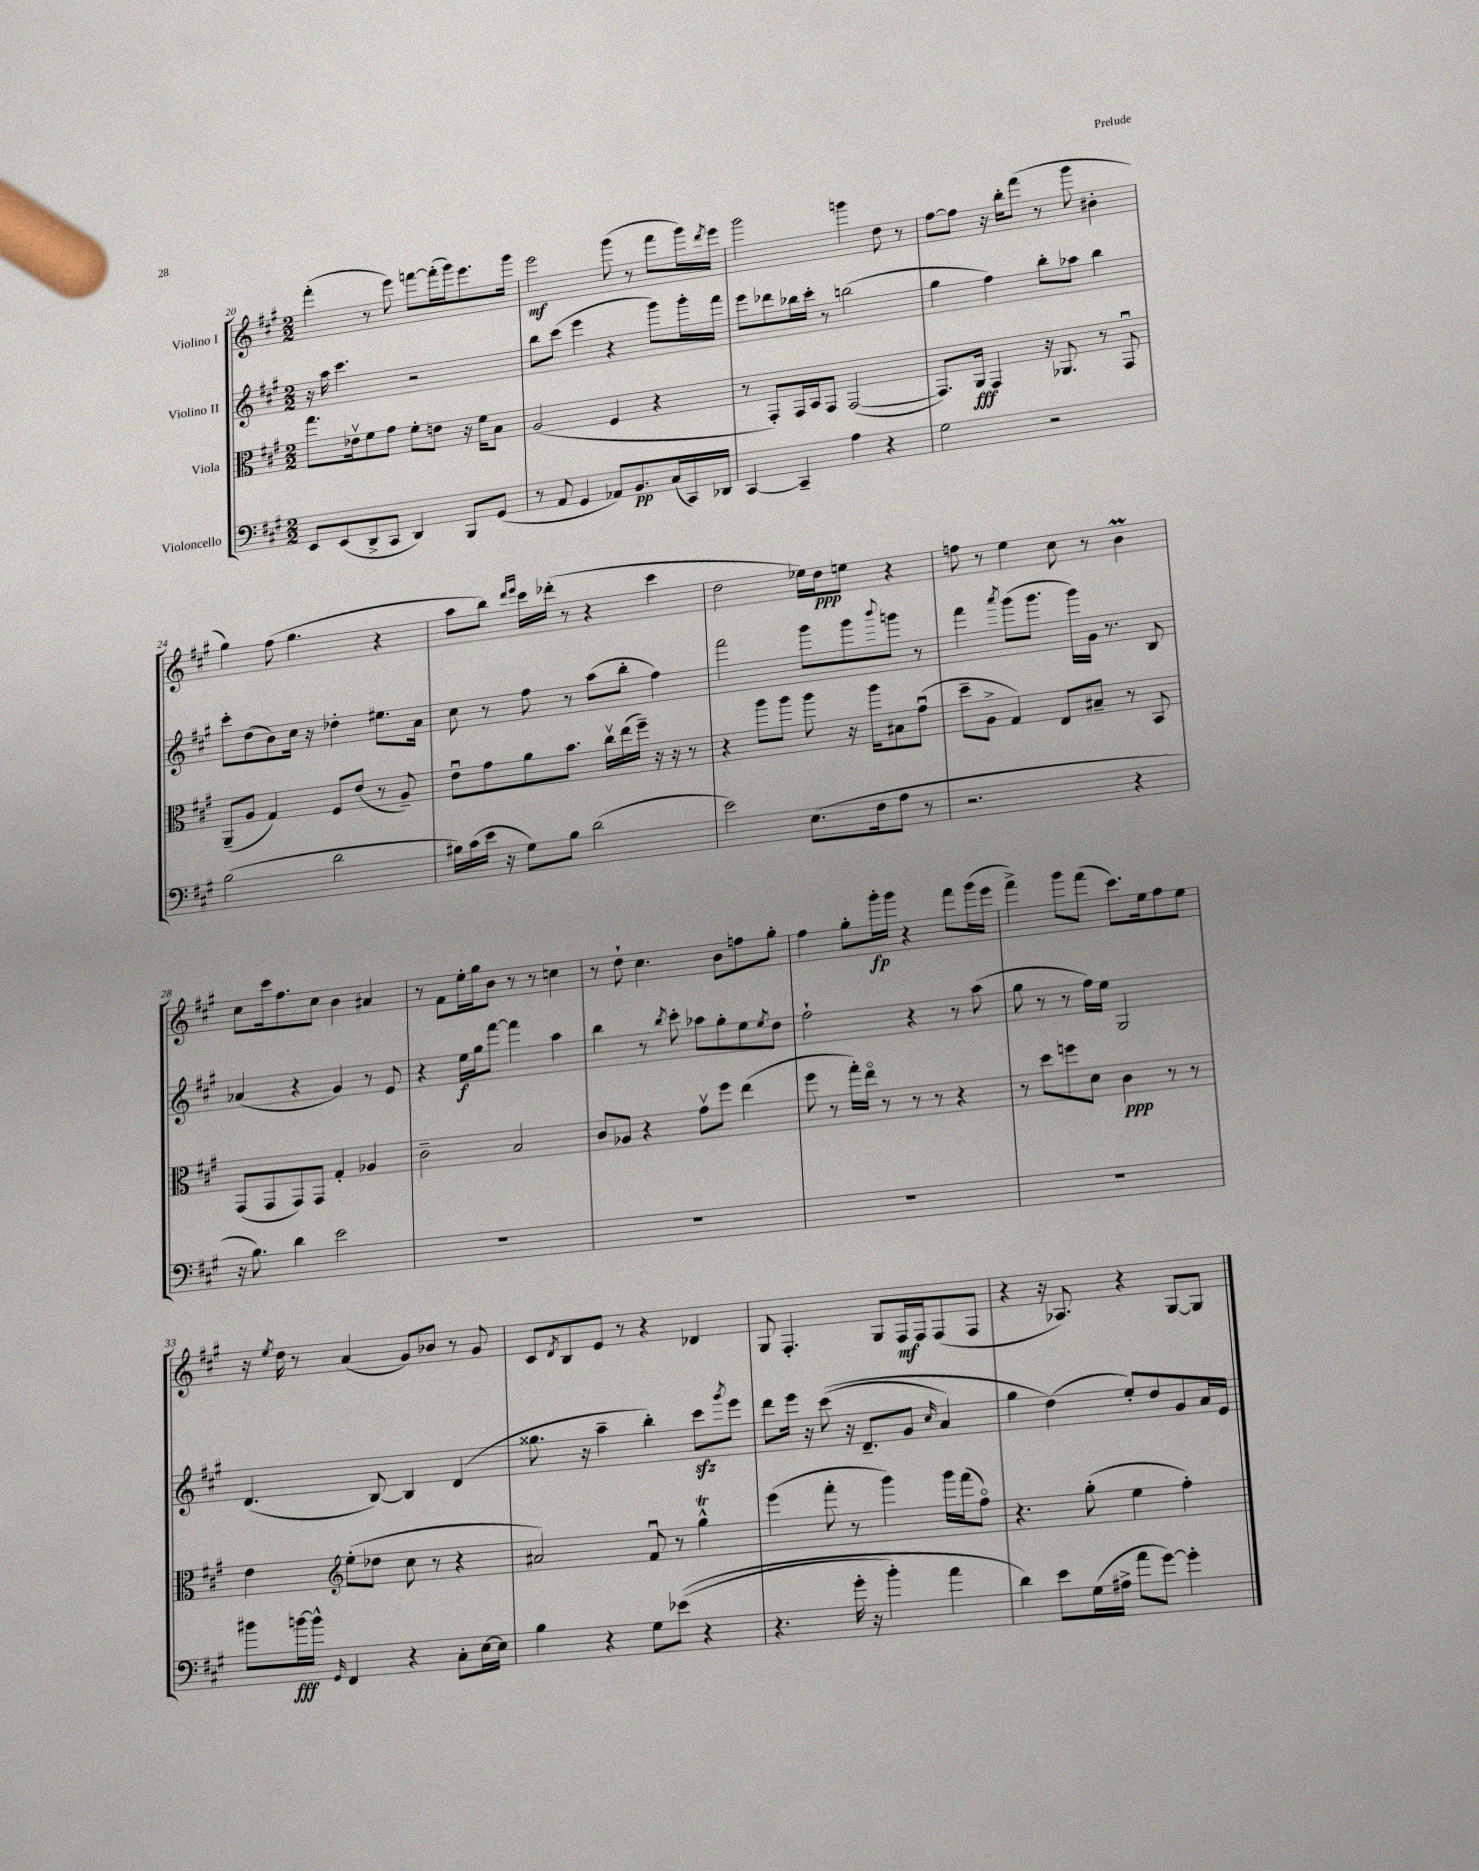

**kern	**kern	**kern	**kern
*staff4	*staff3	*staff2	*staff1
*clefF4	*clefC3	*clefG2	*clefG2
*k[f#c#g#]	*k[f#c#g#]	*k[f#c#g#]	*k[f#c#g#]
*M2/2	*M2/2	*M2/2	*M2/2
8EE	8.gg#	16r	(4fff#'
.	.	16aa	.
(8EE	.	4.ccc#	.
.	16e-v	.	.
8DD^	8f#	.	8r
8CC#	8g#	.	8eee)
4DD)	8f#'	2r	[8fff
.	8e	.	(16fff']
.	.	.	16ggg#)
8BBB	16r	.	8.eee
.	16f#	.	.
(8GG#	8B	.	.
.	.	.	16ggg#
=	=	=	=
8r	(2A	8bb	2eee
8AA	.	(8ccc#	.
4GG#	.	4eee	.
8AA-)	4F#	4r	(8ggg#
8.BB	.	.	8r
.	4r	8ggg#)	8fff#
(16C#	.	.	.
16CC#)	.	16ggg#'	16ggg#)
.	.	.	8qddd
16DD-	.	16fff#	16eee
=	=	=	=
[4CC#	8r	8eee	2ggg#
.	8GG#')	8ddd-	.
4CC#~]	16GG#	16bb-	.
.	16BB	16ccc#'	.
.	8GG#	8r	.
4A	([2GG#	(2bb	4ggg
4r	.	.	8dd
.	.	.	8r
=	=	=	=
2G#	8.GG#])	4gg#	[8ff#
.	.	.	8ff#]
.	16AA	.	.
.	4GG#	4ff#)	16r
.	.	.	16bb'
.	.	.	(8fff#
2r	16r	8bb'	8r
.	8.AA-	.	.
.	.	8aa-	8ggg#
.	8r	4bb	4b#'
.	8GG#u	.	.
=	=	=	=
(2B	(8AA~	8ccc#'	4gg#)
.	8A	(8dd	.
.	4G#)	8b)	(8ff#
.	.	16cc#	4.gg#
.	.	16r	.
2d	8F#	4dd-'	.
.	(8e	.	.
.	8r	8.ee#	4r
.	8A~)	.	.
.	.	16a	.
=	=	=	=
16B#)	8eu	8cc#	8aa
(16c#	.	.	.
16e	8g#	8r	8bb)
16r	.	.	.
.	.	.	16qqddd
.	.	.	16qqeee
8G#)	8a	8ff#	16ccc#
.	.	.	(16ddd-'
8B#	8.b	8r	8r
(2d	.	(8aa	4r
.	16cc#v	.	.
.	(16ee	8bb'	.
.	16ff#~)	.	.
.	16r	4ff#)	4ccc#
.	16r	.	.
.	8r	.	.
=	=	=	=
2e)	4r	2fff#	2dd
.	8aa	.	.
.	8aa	.	.
(8.E	8aa	8ggg#	16ee-)
.	.	.	16dd
.	16r	8ggg#	8ee
16F#	16aa	.	.
.	.	8qqbbb	.
8A	8B#	8ggg	4r
8r	(8g#u	8r	.
=	=	=	=
2.r	8dd~	4fff#	8ff
.	8A^	.	8r
.	.	8qaaa	.
.	4G#)	(8ggg#	4ee
.	.	8.ggg#	.
.	8E	.	8cc#
.	.	16ggg#)	.
.	8B#~	16g#	8r
.	.	8.r	.
4r	8r	.	4b
.	8BB	8B	.
=	=	=	=
16r	(8GG#	(4a-	8cc#
8.B)	.	.	.
.	8GG#	.	16ccc#
.	.	.	8.ff#
4d	8GG#)	4r	.
.	8GG#	.	8cc#
2e	4G#'	4g#)	4b
.	4A-	8r	4a#
.	.	8e	.
=	=	=	=
1r	2c#~	4r	8r
.	.	.	8f#
.	.	16ee	16ee'
.	.	16gg#	16gg#
.	.	[8fff#	8b
.	2B	4fff#]	8r
.	.	.	8r
.	.	4aa	4cc
=	=	=	=
1r	8c#	4bb	8r
.	8A-	.	8dd`
.	4r	8r	4.cc#
.	.	8qbb	.
.	.	8ccc#'	.
.	8g#v	8aa-	.
.	8ff#	8gg#'	8b
.	(4ee	8ee	8ff
.	.	8qee	.
.	.	8dd	8gg#'
=	=	=	=
1r	8ff#	2ff#`	4ff#
.	8r	.	.
.	16gg#')	.	8gg#'
.	16eeo	.	.
.	8r	.	16ggg#'
.	.	.	16ggg#
.	8r	4r	4r
.	8r	.	.
.	4r	8r	8fff#
.	.	(8aa	(16ggg#
.	.	.	16eee
=	=	=	=
1r	8r	8gg#	4fff#^)
.	8dd	8r	.
.	8ff	8r	8ggg#
.	8d	16ff#)	(8fff#
.	.	16ee	.
.	4c#	2G#	8.ccc#)
.	.	.	16ee
.	8r	.	8ff#
.	8r	.	8ee
=	=	=	=
8b#	4e	(4.d	16r
.	.	.	8qee
.	.	.	16dd
[16b	.	.	8r
16b^^]	.	.	.
*	*clefG2	*	*
16qqGG#	.	.	.
4FF#	(8ee'	.	(4a
.	8dd-	[8B)	.
4r	8cc#	4B]	8g#)
.	8r	.	8b-
8C#'	4r	(4d	8r
[16E	.	.	8g#
16E]	.	.	.
=	=	=	=
4B	2a#)	8.gg##	8c#
.	.	.	8qd
.	.	.	8B
.	.	16r	.
4r	.	4aa~	8e
.	.	.	8r
8G#	8f#u	4bb')	4r
&((8e-	8r	.	.
4r	4gg#^^	8ccc#	4d-
.	.	8qggg#	.
.	.	8eee	.
=	=	=	=
4.r	(4eee	8ddd	8G#
.	.	16eee	4.F#'
.	.	16r	.
.	8fff#'	&((8ccc#	.
16g#'	8r	16r	.
16r	.	8.d~	.
4b')	4ggg#)	.	8G#
.	.	8g#	16F#
.	.	.	16F#
.	.	16qqcc#	.
4a	16ggg#	4a)	(8F#
.	(16fff#	.	.
.	8ff#o)	.	8F#
=	=	=	=
4d&)	4.r	4gg#	4r
8e	.	(4dd&)	16r
.	.	.	8.A-)
(16G#	(8gg#'	.	.
16A#^	.	.	.
8a	4ee	8ee')	4r
[8g#)	.	8dd	.
4g#']	4ff#')	8g#	[8G#
.	.	16a	8G#]
.	.	16e	.
==	==	==	==
*-	*-	*-	*-
